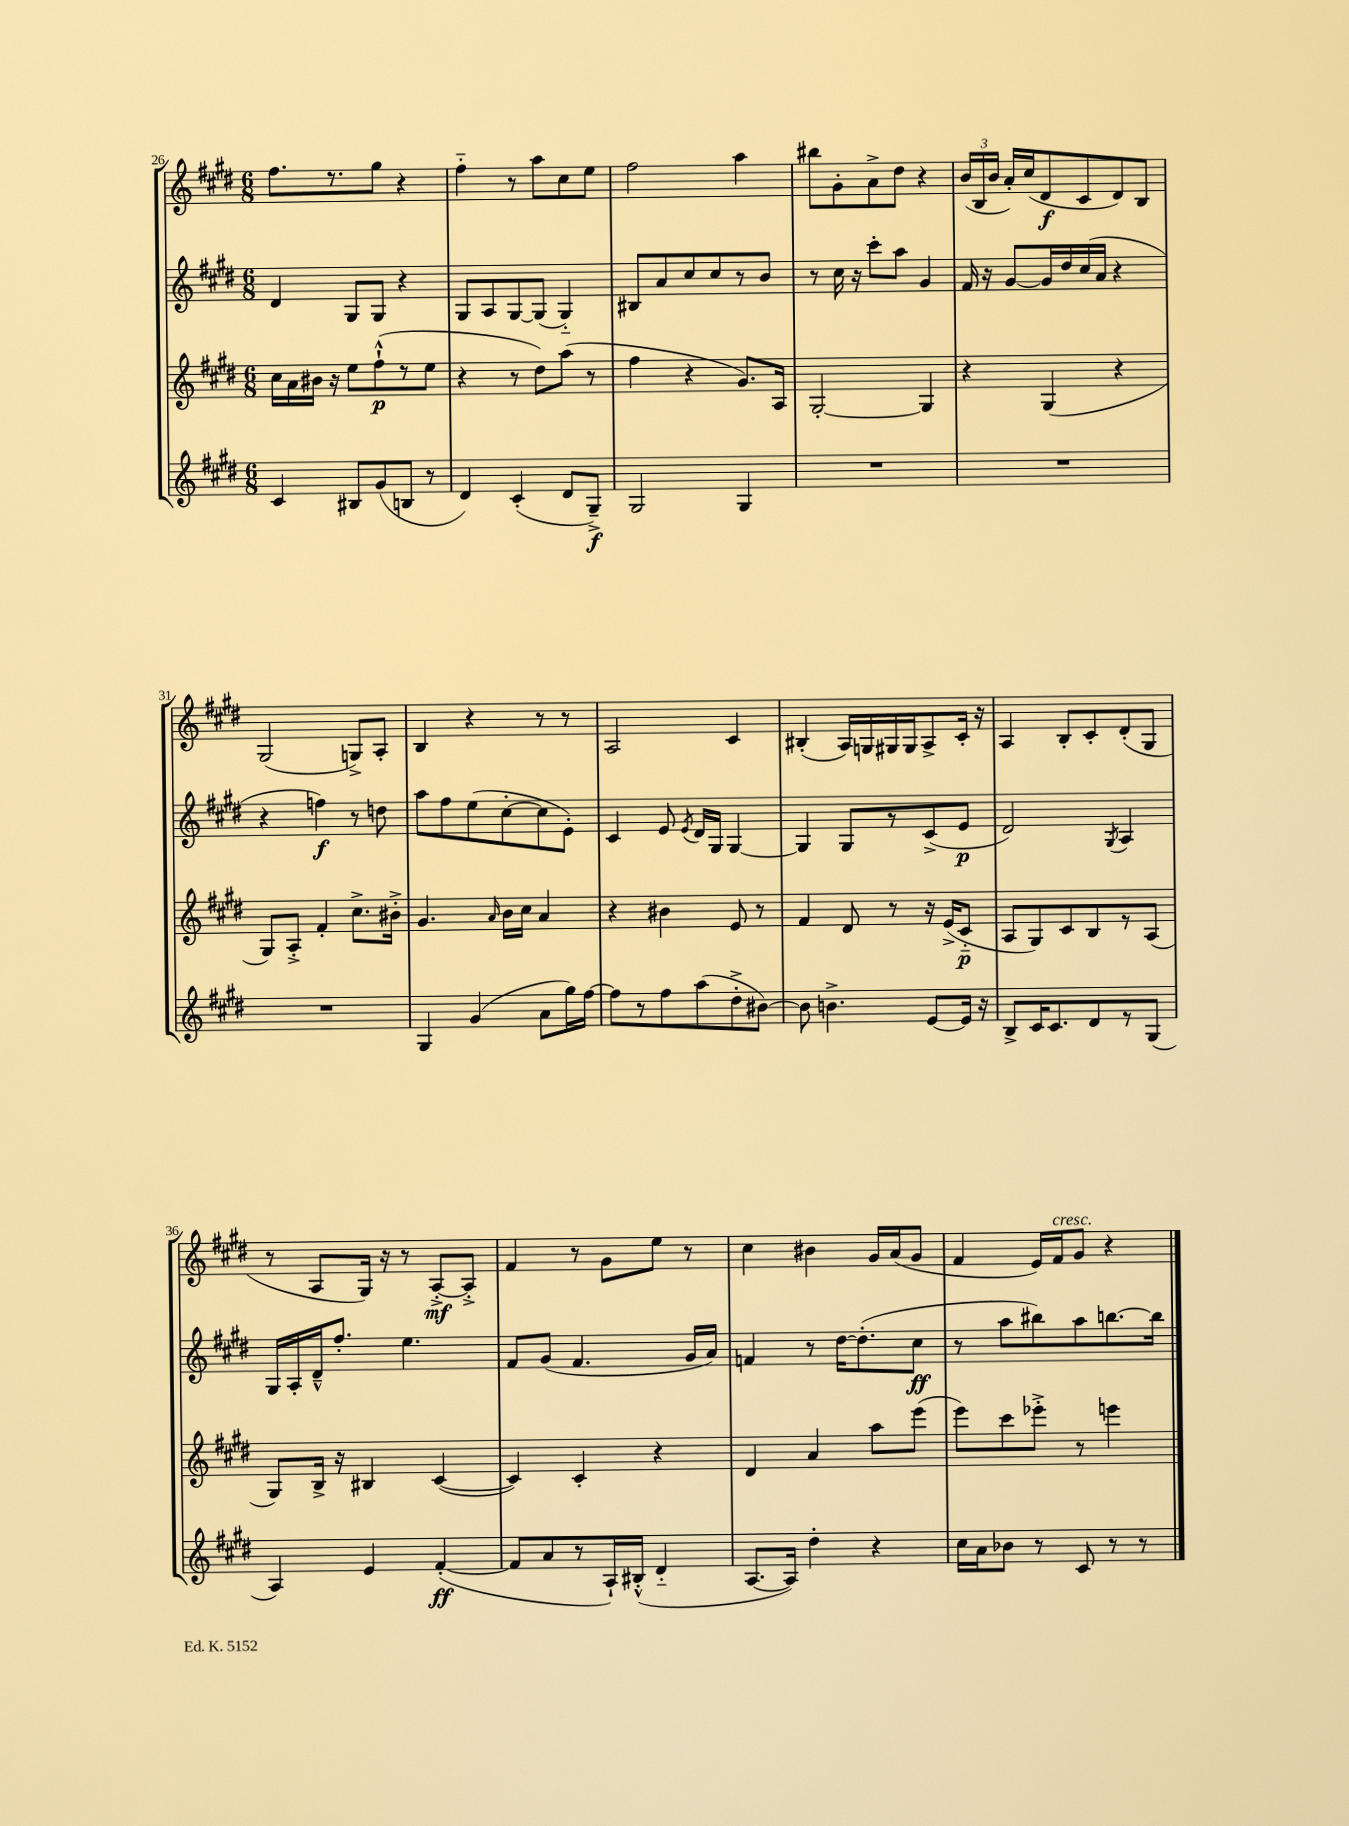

**kern	**kern	**kern	**kern
*staff4	*staff3	*staff2	*staff1
*clefG2	*clefG2	*clefG2	*clefG2
*k[f#c#g#d#]	*k[f#c#g#d#]	*k[f#c#g#d#]	*k[f#c#g#d#]
*M6/8	*M6/8	*M6/8	*M6/8
4c#/	16cc#\LL	4d#/	8.ff#\L
.	16a\	.	.
.	16b#\JJ	.	.
.	16r	.	8.r
8B#/L	8ee\L	8G#/L	.
(8g#/	(8ff#`^^\	8G#/J	8gg#\J
8B/J	8r	4r	4r
8r	8ee\J	.	.
=	=	=	=
4d#/)	4r	8G#/L	4ff#'~\
.	.	8A/	.
(4c#'/	8r	[8G#/	8r
.	8dd#\L)	(8G#/]J	8aa\L
8d#/L	(8aa\J	4G#'~/)	8cc#\
8G#~^/J)	8r	.	8ee\J
=	=	=	=
2G#/	4ff#\	8B#/L	2ff#\
.	.	8a/	.
.	4r	8cc#/	.
.	.	8cc#/	.
4G#/	8.g#/L)	8r	4aa\
.	.	8b/J	.
.	16A/Jk	.	.
=	=	=	=
2.r	[2G#'/	8r	8bb#\L
.	.	16cc#\	8g#'\
.	.	16r	.
.	.	8ccc#'\L	8a^\
.	.	8aa\J	8dd#\J
.	4G#/]	4g#/	4r
=	=	=	=
2.r	4r	16f#/	(24b/LL
.	.	.	24B/
.	.	16r	.
.	.	.	24b/JJ
.	.	[8g#/L	16a'/LL)
.	.	.	(16cc#/J
.	(4G#/	16g#/]L	8d#/
.	.	16dd#/	.
.	.	(16cc#/	8c#/
.	.	16a/JJ	.
.	4r	4r	8d#/)
.	.	.	8B/J
=	=	=	=
2.r	8G#/L)	4r	(2G#/
.	8A'^/J	.	.
.	4f#'/	4ff\)	.
.	8.cc#^\L	8r	8G^/L)
.	.	8dd\	8A'/J
.	16b#'^\Jk	.	.
=	=	=	=
4G#/	4.g#/	8aa\L	4B/
.	.	8ff#\	.
(4g#/	.	(8ee\	4r
.	16qqa/	.	.
.	16b\LL	[8cc#'\	.
.	16cc#\JJ	.	.
8a\L	4a/	8cc#\]	8r
16gg#\L)	.	8e'\J)	8r
[16ff#\JJ	.	.	.
=	=	=	=
8ff#\]L	4r	4c#/	2A/
8r	.	.	.
8ff#\	4b#\	8e/	.
.	.	8qe/	.
(8aa\	.	16d#/LL	.
.	.	16G#/JJ	.
8dd#'^\	8e/	[4G#/	4c#/
[8b#\J)	8r	.	.
=	=	=	=
8b#\]	4f#/	4G#/]	(4B#'/
4.b^\	.	.	.
.	8d#/	8G#/L	16A/LL)
.	.	.	16G/
.	8r	8r	16G#/
.	.	.	16G#/J
[8e/L	16r	(8c#^/	8A^/
.	(16e^/LK	.	.
16e/]Jk	8c#'~/J	8e/J	16c#'/Jk
16r	.	.	16r
=	=	=	=
8B^/L	8A/L	2d#/)	4A/
16c#/K	8G#/)	.	.
8.c#/	.	.	.
.	8c#/	.	8B'/L
8d#/	8B/	.	8c#'/
.	.	8qG#/	.
8r	8r	4A/	(8d#'/
(8G#/J	(8A/J	.	8G#/J
=	=	=	=
4A/)	8G#/L)	16G#/LL	8r
.	.	16A'/	.
.	16B^/Jk	16d#~^^/J	8A/L
.	16r	8.ff#'/J	.
4e/	4B#/	.	16G#/Jk)
.	.	.	16r
.	.	4.ee\	8r
([4f#'/	([4c#/	.	[8A'^/L
.	.	.	8A'^/]J
=	=	=	=
8f#/]L	4c#/])	8f#/L	4f#/
8a/	.	(8g#/J	.
8r	4c#'/	4.f#/	8r
16A`/L)	.	.	8g#\L
(16B#'^^/JJ	.	.	.
4d#'~/	4r	.	8ee\J
.	.	16g#/LL	8r
.	.	16a/JJ)	.
=	=	=	=
[8.A/L	4d#/	4f/	4cc#\
16A/]Jk)	.	.	.
4dd#'\	4a/	8r	4b#\
.	.	[16dd#\LK	.
.	.	(8.dd#'\]	.
4r	8aa\L	.	16g#/LL
.	.	.	(16a/J
.	(8eee\J	8cc#\J	8g#/J
=	=	=	=
16cc#\LL	8eee\L)	8r	4f#/
16a\J	.	.	.
8b-\J	8ccc#\	8aa\L	.
8r	8eee-'^\J	8bb#\)	16e/LL)
.	.	.	16f#/J
8c#/	8r	8aa\	8g#/J
8r	4eee\	[8.bb\	4r
8r	.	.	.
.	.	16bb\]Jk	.
==	==	==	==
*-	*-	*-	*-
